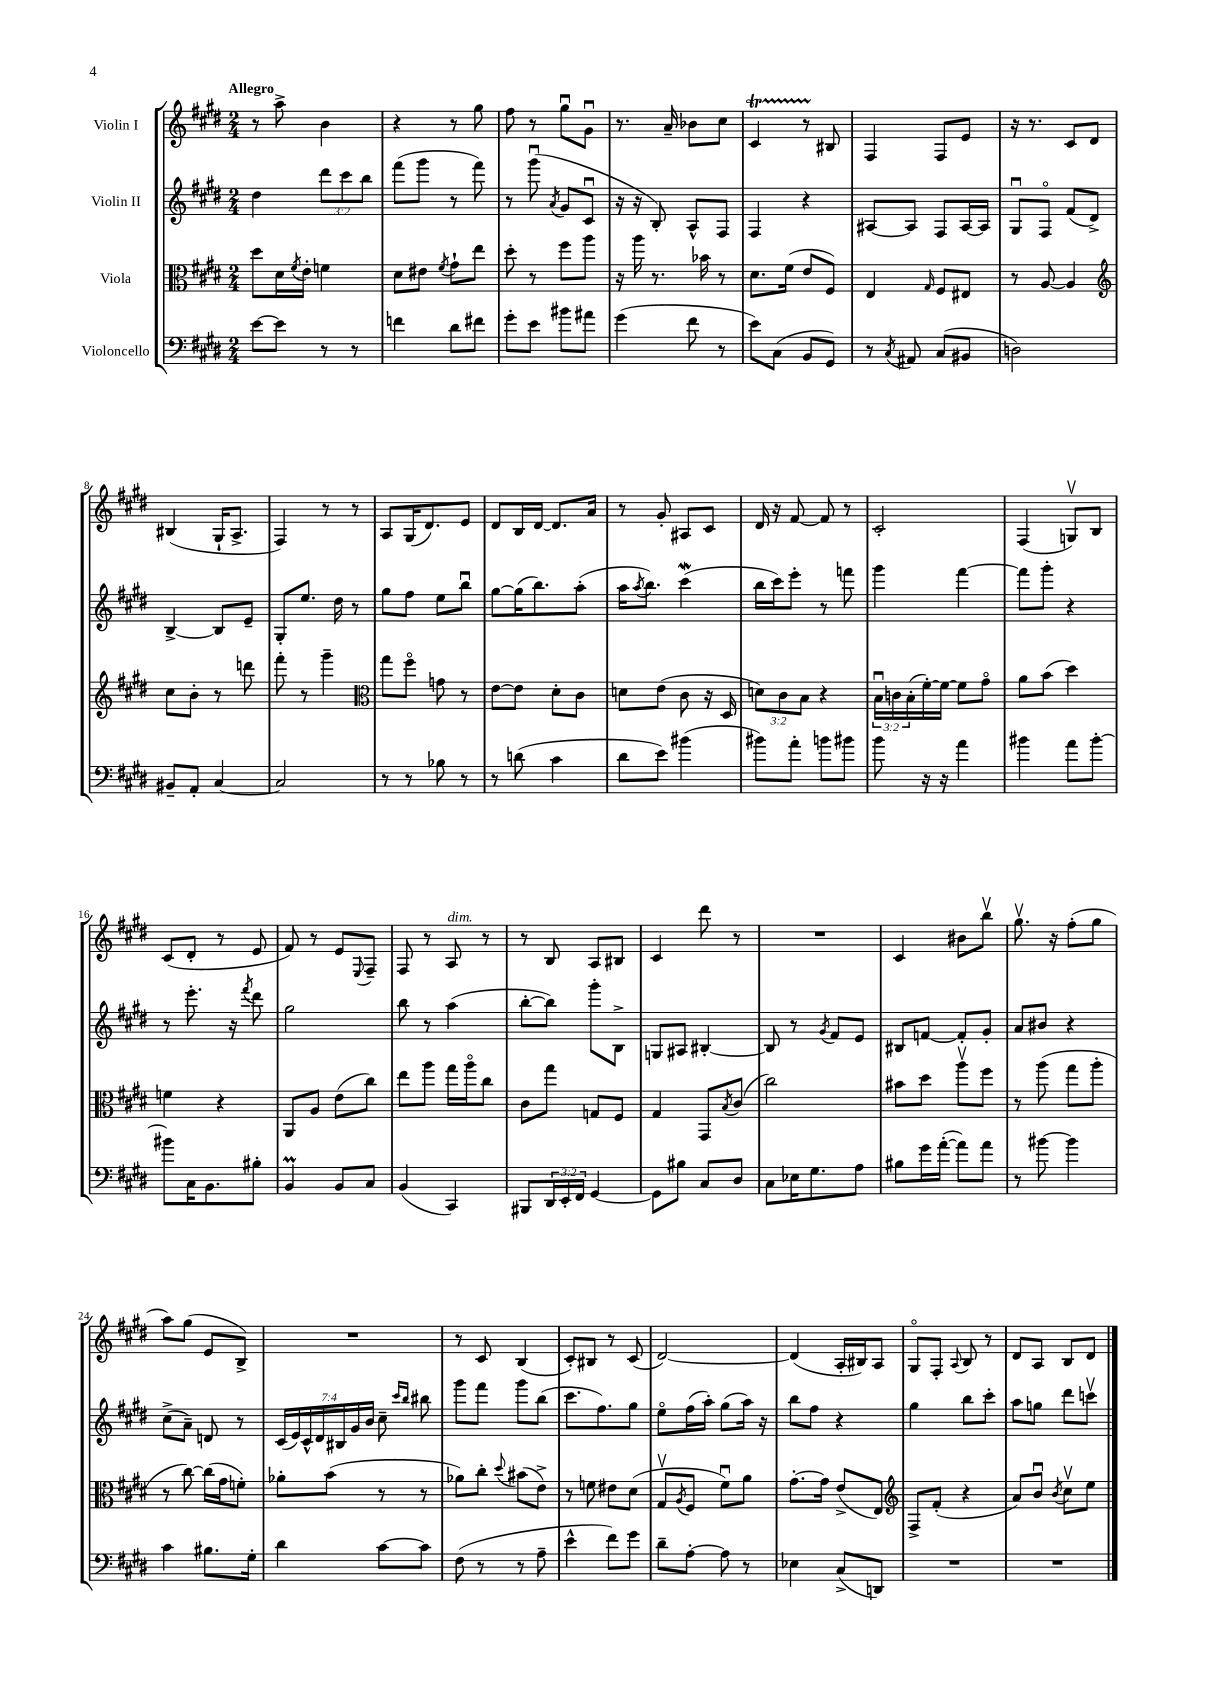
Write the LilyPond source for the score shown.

<<
\new StaffGroup <<
\new Staff = "s0" \with { instrumentName = "Violin I" } {
    \clef treble \key e \major \numericTimeSignature \time 2/4 \tempo "Allegro"
    r8 a''8-> b'4 |
    r4 r8 gis''8 |
    fis''8 r8 gis''8\downbow gis'8\downbow |
    r8. a'16-- bes'8 cis''8 |
    cis'4\startTrillSpan r8 bis8\stopTrillSpan |
    fis4 fis8 e'8 |
    r16 r8. cis'8 dis'8 |
    bis4( gis16-! a8.-> |
    fis4) r8 r8 |
    a8 gis16( dis'8.) e'8 |
    dis'8 b16 dis'16~ dis'8. a'16 |
    r8 gis'8-. ais8 cis'8 |
    dis'16 r16 fis'8~ fis'8 r8 |
    cis'2-. |
    fis4( g8\upbow) b8 |
    cis'8( dis'8-. r8 e'8 |
    fis'8) r8 e'8 \appoggiatura { e8 } fis8-- |
    fis8 r8 a8^\markup { \italic "dim." } r8 |
    r8 b8 a8 bis8 |
    cis'4 dis'''8 r8 |
    R2 |
    cis'4 bis'8 b''8\upbow |
    gis''8.\upbow r16 fis''8-.( gis''8 |
    a''8) gis''8( e'8 b8->) |
    R2 |
    r8 cis'8 b4( |
    cis'8-.) bis8 r8 cis'8( |
    dis'2~) |
    dis'4( a16-. bis16) a8 |
    gis8\flageolet fis8-. \appoggiatura { a8 } b8 r8 |
    dis'8 a8 b8 dis'8 \bar "|." |
}
\new Staff = "s1" \with { instrumentName = "Violin II" } {
    \clef treble \key e \major \numericTimeSignature \time 2/4 \override Staff.TupletNumber.text = #tuplet-number::calc-fraction-text
    dis''4 \tuplet 3/2 { dis'''8 cis'''8 b''8 } |
    fis'''8( gis'''8 r8 fis'''8) |
    r8 gis'''8\downbow( \acciaccatura { a'8 } gis'8 cis'8\downbow |
    r16 r16 b8-.) a8-^ fis8 |
    fis4 r4 |
    ais8~ ais8 fis8 ais16~ ais16 |
    gis8\downbow fis8\flageolet fis'8( dis'8->) |
    b4~-> b8 e'8-- |
    gis8-. e''8. dis''16 r8 |
    gis''8 fis''8 e''8 b''8\downbow |
    gis''8~ gis''16( b''8.) a''8-.( |
    a''16 \acciaccatura { a''8 } b''8.) cis'''4\mordent( |
    b''16 cis'''16) e'''8-. r8 f'''8 |
    gis'''4 fis'''4~ |
    fis'''8 gis'''8-. r4 |
    r8 e'''8.-. r16 \acciaccatura { fis'''8 } dis'''8 |
    gis''2 |
    b''8 r8 a''4( |
    b''8~-. b''8) gis'''8-. b8-> |
    g8 ais8 bis4~-. |
    bis8 r8 \acciaccatura { gis'8 } fis'8 e'8 |
    bis8 f'8~ f'8-. gis'8-. |
    a'8 bis'8 r4 |
    cis''8->( a'8--) d'8 r8 |
    \tuplet 7/4 { cis'16( e'16) cis'16-^ dis'16 bis16 gis'16 b'16 } cis''8-- \grace { cis'''16 b''16 } bis''8 |
    gis'''8 fis'''8 gis'''8 b''8( |
    cis'''8. fis''8.) gis''8 |
    e''8\flageolet fis''16( a''16-.) gis''8( a''16) r16 |
    b''8 fis''8 r4 |
    gis''4 b''8 cis'''8-. |
    a''8 g''8 dis'''8 c'''8\upbow \bar "|." |
}
\new Staff = "s2" \with { instrumentName = "Viola" } {
    \clef alto \key e \major \numericTimeSignature \time 2/4 \override Staff.TupletNumber.text = #tuplet-number::calc-fraction-text
    dis''8 dis'16 \acciaccatura { fis'8 } e'16-. f'4 |
    dis'8 eis'8 \acciaccatura { fis'8 } gis'8-! e''8 |
    dis''8-. r8 fis''8 a''8 |
    r16 a''16 r8. bes'16 r8 |
    dis'8. fis'16( e'8 fis8) |
    e4 \grace { gis16 } fis8 eis8 |
    r8 a8~ a4 |
    \clef treble cis''8 b'8-. r8 d'''8 |
    fis'''8-. r8 gis'''4-- |
    \clef alto gis''8 fis''8\flageolet g'8 r8 |
    e'8~ e'8 dis'8-. cis'8 |
    d'8 e'8( cis'8 r16 dis16 |
    \tuplet 3/2 { d'8) cis'8 b8 } r4 |
    \tuplet 3/2 { b16\downbow c'16 b16-.( } fis'16~-.) fis'16~ fis'8 gis'8\flageolet |
    a'8 b'8( dis''4) |
    f'4 r4 |
    a,8 a8 e'8( cis''8) |
    e''8 a''8 gis''16 a''16\flageolet cis''8 |
    cis'8 gis''8 g8 fis8 |
    gis4 gis,8 \acciaccatura { b8 } cis'8( |
    cis''2) |
    bis'8 dis''8 a''8\upbow fis''8 |
    r8 a''8( gis''8 a''8-. |
    r8 cis''8~) cis''16( gis'16 f'8-.) |
    aes'8-. b'8( r8 r8 |
    aes'8) cis''8-. \appoggiatura { dis''8 } bis'8( e'8->) |
    r8 f'8 eis'8 dis'8( |
    gis8\upbow \acciaccatura { a8 } fis8 fis'8\downbow) a'8 |
    gis'8.~-. gis'16 e'8->( e8) |
    \clef treble fis8-> fis'8-.( r4 |
    a'8) b'8\downbow \acciaccatura { b'8 } cis''8\upbow e''8 \bar "|." |
}
\new Staff = "s3" \with { instrumentName = "Violoncello" } {
    \clef bass \key e \major \numericTimeSignature \time 2/4 \override Staff.TupletNumber.text = #tuplet-number::calc-fraction-text
    e'8~ e'8 r8 r8 |
    f'4 dis'8 fis'8 |
    gis'8-. e'8 bis'8 ais'8 |
    gis'4( fis'8 r8 |
    e'8) cis8( b,8 gis,8) |
    r8 \acciaccatura { cis8 } ais,8 cis8( bis,8 |
    d2) |
    bis,8-- a,8-. cis4~ |
    cis2 |
    r8 r8 bes8 r8 |
    r8 d'8( cis'4 |
    dis'8 e'8) bis'4( |
    bis'8) a'8-. b'8 bis'8 |
    b'8 r16 r16 a'4 |
    bis'4 a'8 bis'8~-. |
    bis'8 cis16 b,8. bis8-. |
    b,4\prall b,8 cis8 |
    b,4( cis,4) |
    bis,,8 \tuplet 3/2 { dis,16 e,16-. fis,16 } gis,4~ |
    gis,8 bis8 cis8 dis8 |
    cis8 ees16 gis8. a8 |
    bis8 gis'16 a'16~-.( a'8) a'8 |
    r8 bis'8~ bis'4 |
    cis'4 bis8. gis16-. |
    dis'4 cis'8~ cis'8 |
    fis8( r8 r8 a8-- |
    e'4-^ fis'8) gis'8 |
    dis'8-- a8~-. a8 r8 |
    ees4 cis8->( d,8) |
    R2 |
    R2 \bar "|." |
}
>>
>>
